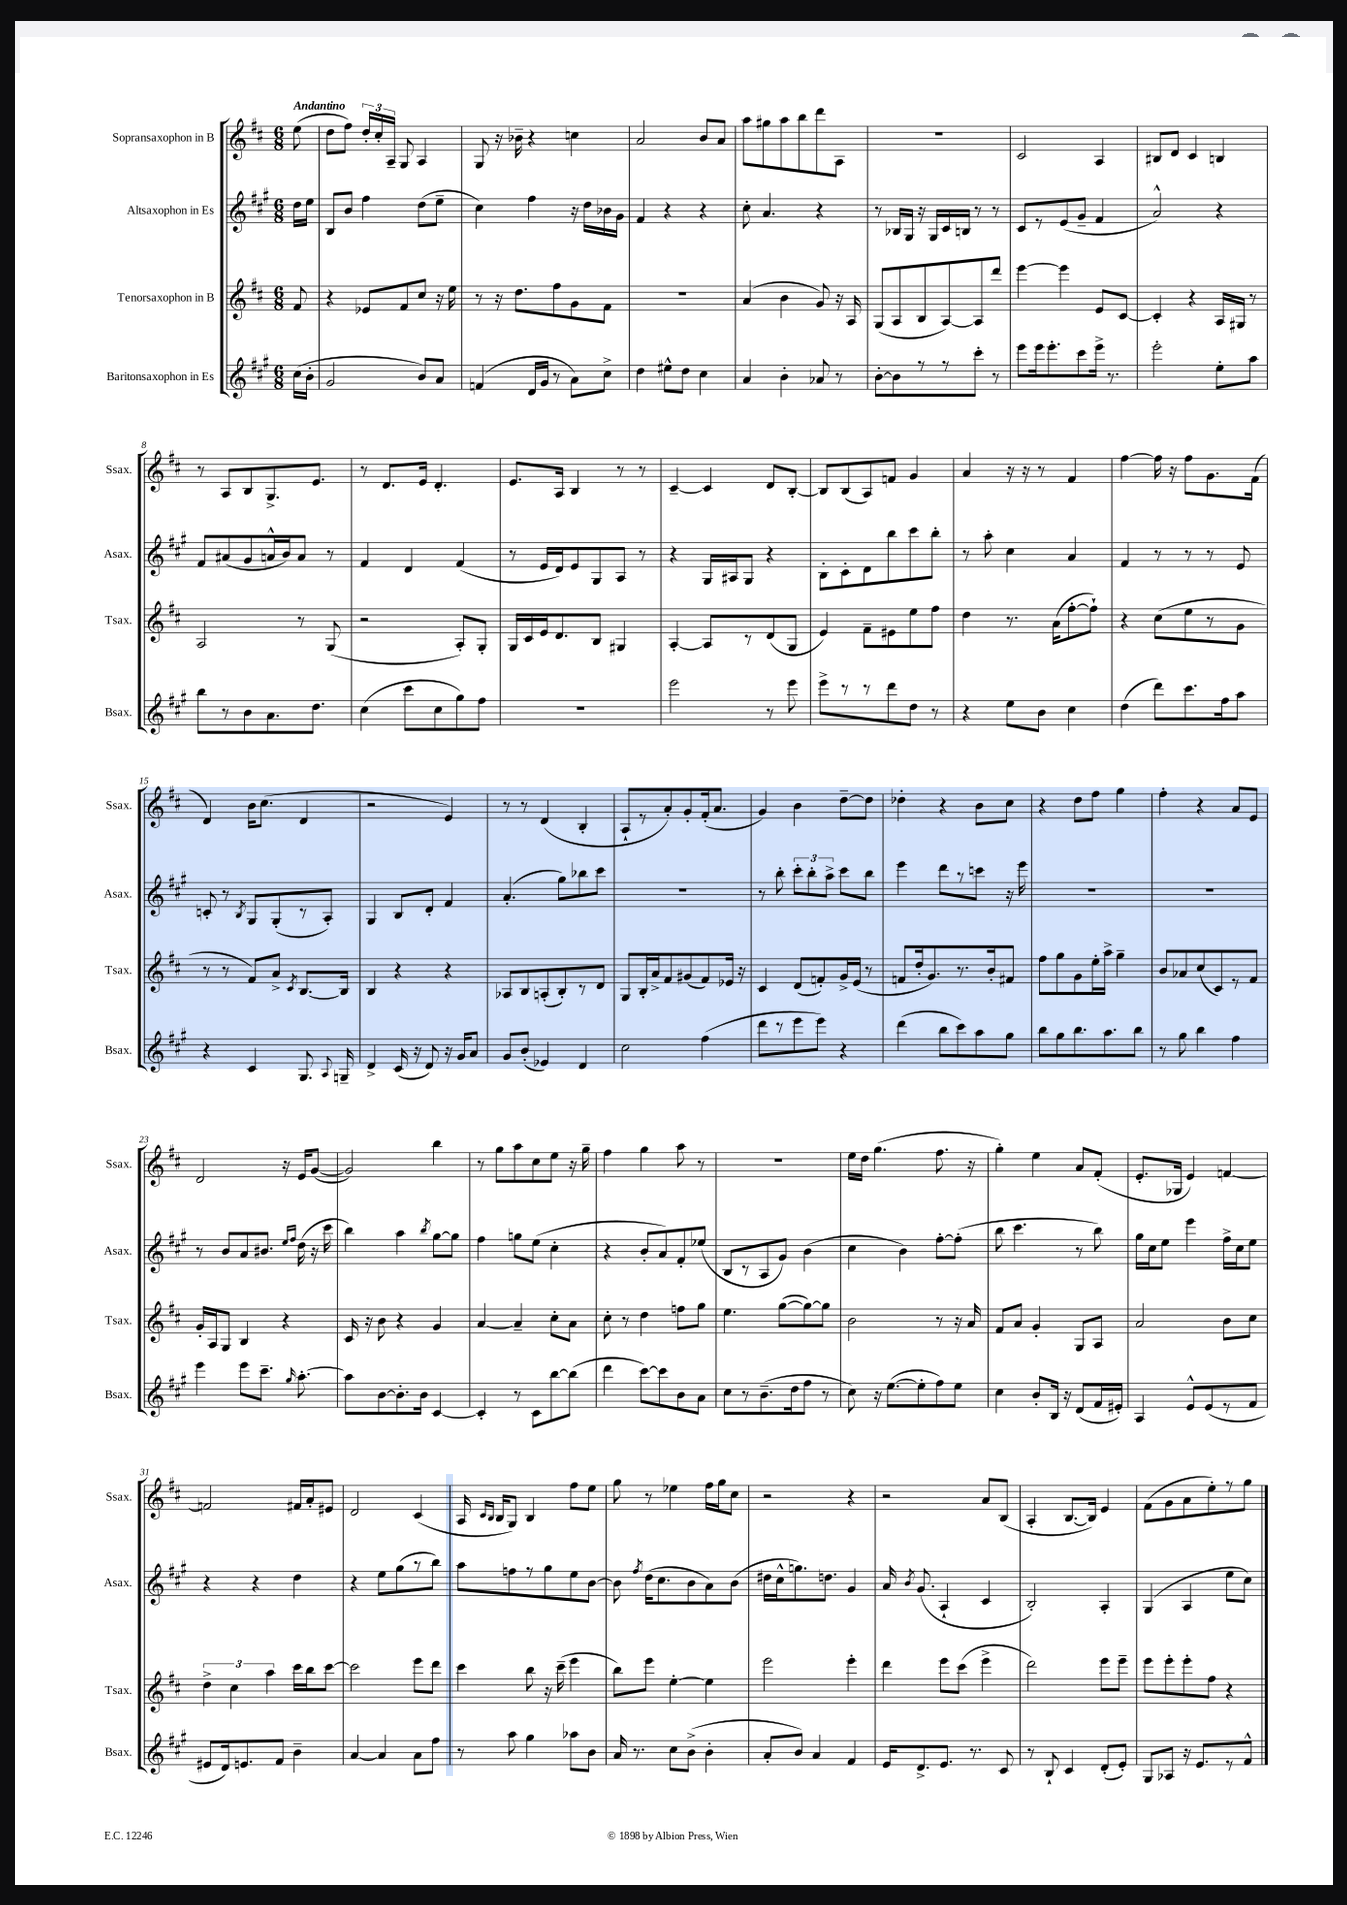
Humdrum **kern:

**kern	**kern	**kern	**kern
*staff4	*staff3	*staff2	*staff1
*clefG2	*clefG2	*clefG2	*clefG2
*k[f#c#g#]	*k[f#c#]	*k[f#c#g#]	*k[f#c#]
*M6/8	*M6/8	*M6/8	*M6/8
(16cc#	8f#	16dd	(8ee
16b'	.	16ee	.
=	=	=	=
2g#	4r	8B	8dd
.	.	8b	8ff#)
.	8e-	4ff#	24dd'
.	.	.	24cc#'
.	.	.	24A~
.	8f#	.	8G
8b)	8cc#	(8dd	4A
8a	16r	8ee~	.
.	16ee	.	.
=	=	=	=
(4f	8r	4cc#)	8G
.	16r	.	16r
.	8.dd	.	16b-~
16d	.	4ff#	4r
16g#	.	.	.
8r	8ff#	.	.
8a)	8g	16r	4cc
.	.	16dd	.
8cc#^	8f#	16b-	.
.	.	16g#	.
=	=	=	=
4dd	2.r	4f#	2a
8ee#^^	.	4r	.
8dd	.	.	.
4cc#	.	4r	8b
.	.	.	8a
=	=	=	=
4a	(4a	8cc#'	8aa
.	.	4.a	8gg#
4b'	4b	.	8aa
.	.	.	8bb
8a-	8g)	4r	8ddd
8r	16r	.	8A
.	16A	.	.
=	=	=	=
[8b'	(8G	8r	2.r
8b]	8A	16B-	.
.	.	16G#	.
8r	8B	16r	.
.	.	16G#	.
8r	[8A)	16c#	.
.	.	16B	.
8ccc#'	8A]	8r	.
8r	8ddd	8r	.
=	=	=	=
8eee	[4eee	8c#	2c#
16eee	.	8r	.
8.eee'	.	.	.
.	4eee]	(8e	.
8ccc#	.	8g#~	.
16eee^	8e	4f#	4A
8.r	.	.	.
.	[8c#	.	.
=	=	=	=
2eee'	4c#']	2a^^)	8B#
.	.	.	8d
.	4r	.	4c#
8ee'	16A	4r	4B
.	16G#	.	.
8aa	8r	.	.
=	=	=	=
8bb	2A	8f#	8r
8r	.	(8a#	8A
8b	.	8g#	8B
8.a	.	16a^^	8.G^
.	.	16b)	.
.	8r	8a	.
8.dd	.	.	8.e
.	(8G	8r	.
=	=	=	=
(4cc#	2r	4f#	8r
.	.	.	8.d
8ccc#	.	4d	.
.	.	.	16e
8cc#	.	.	4.d'
8gg#)	8A')	(4f#	.
8ff#	8G'	.	.
=	=	=	=
2.r	16G	8r	8.e
.	16c#	.	.
.	16e	16e	.
.	8.d	16d)	16A
.	.	8e	4B
.	8B	8G#	.
.	4G#	8A	8r
.	.	8r	8r
=	=	=	=
2eee	[4A'	4r	[4c#~
.	8A]	16G#	4c#]
.	.	16A#	.
.	8r	8G#	.
8r	(8d	4r	8d
8eee	8G	.	[8B'
=	=	=	=
8eee^	4e)	8B'	8B]
8r	.	8c#'	(8B
8r	8f#~	8d	8A)
8ddd	8e#	8bb	8f
8dd	8ee	8ccc#	4g
8r	8ff#	8bb'	.
=	=	=	=
4r	4dd	8r	4a
.	.	8aa'	.
8ee	8.r	4cc#	16r
.	.	.	16r
8b	.	.	8r
.	(16a	.	.
4cc#	[8ff#'	4a	4f#
.	8ff#`])	.	.
=	=	=	=
(4dd	4r	4f#	[4ff#
8ddd)	(8cc#	8r	16ff#]
.	.	.	16r
8.ccc#	8ee	8r	8ff#
.	8r	8r	8.g
16ff#	.	.	.
8aa	8g	8e	.
.	.	.	(16f#
=	=	=	=
4r	8r	8c'	4d)
.	8r	8r	.
.	.	8qB	.
4c#	8f#)	8G#	16b
.	.	.	(8.cc#
.	8a^	(8G#'	.
.	8qc#	.	.
8.G#	[8.B	8r	4d
.	.	8A')	.
8qqA	.	.	.
16G~	16B]	.	.
=	=	=	=
4d^	4B	4G#	2r
(16c#	4r	8B	.
16r	.	.	.
8d)	.	8d'	.
16r	4r	4f#	4e)
16g#	.	.	.
8a	.	.	.
=	=	=	=
8g#	8A-	(4.a'	8r
(8b'	8B	.	8r
4e-)	(8A'	.	(4d
.	8B')	8gg#)	.
4d	8r	8bb-	4B'
.	8d	8ccc#	.
=	=	=	=
2cc#	8G	2.r	8A`
.	16B'	.	8r
.	16a^	.	.
.	8f#	.	8a')
.	(8g#	.	8g'
(4ff#	8f#)	.	(16f#'
.	.	.	8.a
.	16e-	.	.
.	16r	.	.
=	=	=	=
8ddd	4c#	8r	4g)
8r	.	8bb'	.
8eee	(8d	12ccc#'	4b
.	.	12bb'	.
8eee)	8f')	.	.
.	.	12aa^	.
4r	16g^	8ccc#	[8dd~
.	(16e	.	.
.	8r	8bb	8dd]
=	=	=	=
(4ddd	8f	4eee	4dd-'
.	16dd'	.	.
.	8.g)	.	.
8bb	.	8ddd	4r
8ccc#)	8.r	8r	.
8aa	.	8ccc	8b
.	16b'	.	.
8gg#	8f#	16r	8cc#
.	.	16eee	.
=	=	=	=
8bb	8ff#	2.r	4r
8gg#	8gg	.	.
8.bb	8g	.	8dd
.	16ee'	.	8ff#
8.aa	16aa^	.	.
.	4gg~	.	4gg
8bb	.	.	.
=	=	=	=
8r	8b	2.r	4ff#'
8gg#	8a-	.	.
4bb	(8cc#	.	4r
.	8c#)	.	.
4ff#	8r	.	8a
.	8f#	.	8e
=	=	=	=
4eee	16g'	8r	2d
.	16A	.	.
.	8G	8b	.
8eee	4B	8a	.
8.ccc#~	.	8.b#	.
.	4r	.	16r
.	.	16qqee	.
16qqgg#	.	16qqff#	.
[8.aa'	.	(16dd	16e
.	.	16r	([8g
.	.	16ccc#	.
=	=	=	=
8aa]	16c#	4bb)	2g])
.	16r	.	.
[8b	8b	.	.
8.b']	4r	4aa	.
16b	.	.	.
.	.	8qbb	.
[4c#	4g	[8gg#	4bb
.	.	8gg#]	.
=	=	=	=
4c#']	[4a	4ff#	8r
.	.	.	8gg
8r	4a~]	8gg	8aa
8c#	.	(8ee	8cc#
[8bb	8cc#'	4cc#'	8ee
(8bb]	8a	.	16r
.	.	.	16gg~
=	=	=	=
4ddd	8cc#'	4r	4ff#
.	8r	.	.
[8ccc#)	4dd	8b'	4gg
8ccc#]	.	8a)	.
8b	8ff	8f#'	8aa
8a	8gg	(8ee-	8r
=	=	=	=
8cc#	4.ee	8B	2.r
8r	.	8r	.
(8.b~	.	8A	.
.	([8gg	8g#)	.
16dd	.	.	.
8ff#	8gg_)	(4b	.
8r	8gg]	.	.
=	=	=	=
8cc#)	2b	4cc#	16ee
.	.	.	16dd
16r	.	.	(4.gg
([8.ee	.	.	.
.	.	4b)	.
8ee']	.	.	.
8ff#)	8r	[8ff#'	8.ff#
8ee	16r	(8ff#']	.
.	16a	.	16r
=	=	=	=
4cc#	8f#	8bb	4gg')
.	8a	4.ccc#	.
8b'	4g'	.	4ee
16B	.	.	.
16r	.	.	.
(8d	8G	8r	8a
16f#	8A	8bb)	(8f#'
16e#')	.	.	.
=	=	=	=
4A	2a	16gg#	8.e'
.	.	16cc#	.
.	.	8ee	.
.	.	.	16G-
8e^^	.	4eee	4e)
(8e	.	.	.
8r	8b	16ff#^	[4f
.	.	16cc#	.
8f#	8cc#	8ee	.
=	=	=	=
8e#	6dd^	4r	2f]
16d)	.	.	.
.	6cc#	.	.
8.e	.	.	.
.	.	4r	.
.	6aa	.	.
8f#	.	.	.
4b~	16ccc#	4dd	16f#
.	16bb	.	16a'
.	[8ccc#	.	8e#
=	=	=	=
[4a	2ccc#]	4r	2d
4a]	.	8ee	.
.	.	(8gg#	.
8a	8eee	8r	(4c#
8ff#	8ddd	8bb)	.
=	=	=	=
8r	4ccc#	8aa	16A
.	.	.	16qqc#
.	.	.	16qqB
.	.	.	16B
8aa	.	8ff	8G)
4gg#	8bb	8r	4B
.	16r	8gg#	.
.	(16ccc#~	.	.
8aa-	4eee	8ee	8ff#
8b	.	[8b	8ee
=	=	=	=
16a	8bb)	8b]	8gg
8.r	.	.	.
.	.	8qff#	.
.	8eee	(16dd	8r
.	.	8.cc#	.
8cc#	[4ee'	.	4ee-
(8b^	.	8b	.
4b'	4ee]	8a)	16ff#
.	.	.	16gg
.	.	(8b	8cc#
=	=	=	=
8a'	2eee	16dd#	2r
.	.	16cc#^^	.
8b)	.	8.gg)	.
4a	.	.	.
.	.	8.dd	.
4f#	4eee'	4g#	4r
=	=	=	=
16e	4ddd	16a	2r
.	.	8qb	.
8.d^	.	(8.g#	.
8.e	8eee	4A`	.
.	(8ccc#	.	.
8.r	.	.	.
.	4eee^	4c#	8a
8c#	.	.	(8B
=	=	=	=
8r	2ddd)	2B')	4A'
8B`	.	.	.
4c#	.	.	[8.B
.	.	.	16B])
(8d'	8eee	4A'	4e
8e')	8eee~	.	.
=	=	=	=
8G#	8eee	(4G#	(8f#
8A-	8eee'	.	8g
16r	8eee'	4A	8a
8.e	.	.	.
.	8ff#	.	8ee')
8r	4r	8ee	8r
8f#^^	.	8cc#)	8gg
==	==	==	==
*-	*-	*-	*-
